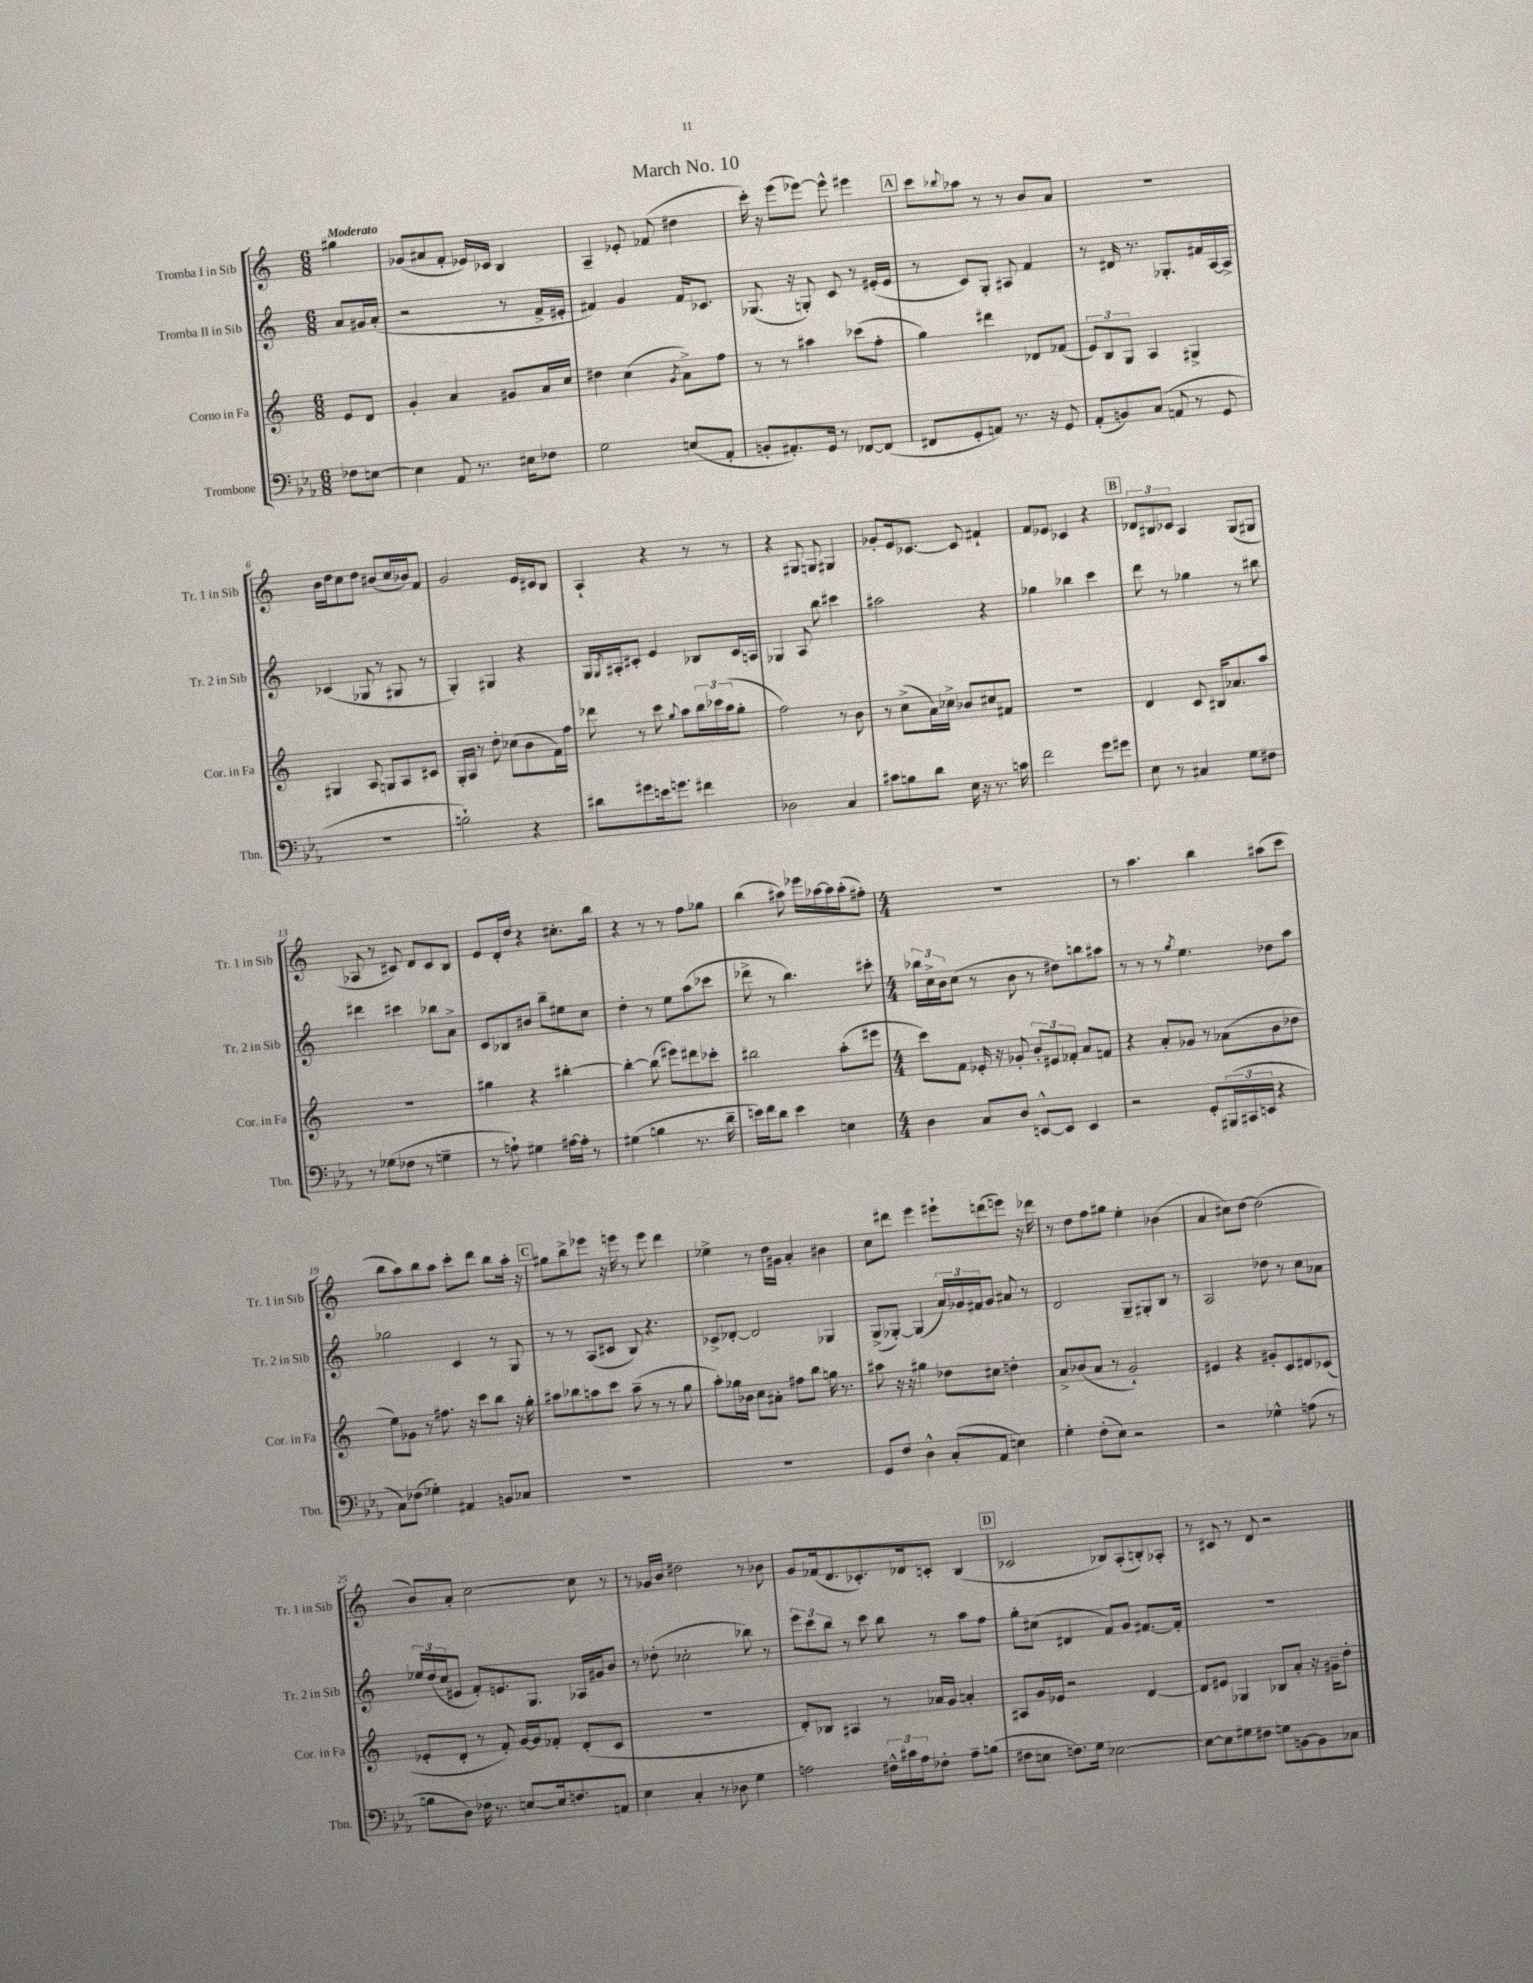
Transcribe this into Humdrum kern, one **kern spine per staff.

**kern	**kern	**kern	**kern
*part4	*part3	*part2	*part1
*staff4	*staff3	*staff2	*staff1
*I"Trombone	*I"Corno in Fa	*I"Tromba II in Sib	*I"Tromba I in Sib
*I'Tbn.	*I'Cor. in Fa	*I'Tr. 2 in Sib	*I'Tr. 1 in Sib
*clefF4	*clefG2	*clefG2	*clefG2
*k[b-e-a-]	*k[]	*k[]	*k[]
*M6/8	*M6/8	*M6/8	*M6/8
=	=	=	=
!	!	!	!LO:TX:a:B:t=Moderato
8F-X\L	8e/L	8a/L	4gg#X\
[8En\J	8d/J	16g#X/L	.
.	.	(16a'/JJ	.
=1	=1	=1	=1
4E\]	4g'/	2r	(8g-X/L
.	.	.	8a#X/
8AA-/	4a/	.	8f'/J
8.r	.	.	16e-X/LL)
.	.	.	16c-X/JJ
.	8g#X/L	8r	4B/
16E#X\KL	.	.	.
8F-X\J	16a/L	16f^/LL	.
.	16cc/JJ	16e#X'/JJ	.
=2	=2	=2	=2
2G\	4dd#X\	4f#X/)	4A~/
.	(4cc\	4g/	8e-X'/
.	.	.	(8f-X/
.	8qg/	.	.
(8En/L	8a^\L)	16f#/KL	4dd#X\
.	.	8.c-X/J	.
8AA-'/J	8ff\J	.	.
=3	=3	=3	=3
8BBn'/L	8r	(8.G-X/	16ccc'\)
.	.	.	16r
8.AA#X'/)	8r	.	(8eee\L
.	.	16r	.
.	4aa#X\	8Gn'/)	[8eee-X\J)
16GG/Jk	.	.	.
8r	.	8c/	8eee-^^\]
[8FF-X/L	(8ccc-X\L	8r	4eee#X\
(8FF-/J]	8ff'\J	(16e#X'/LL	.
.	.	16e#/JJ	.
!!LO:REH:place=s1:t=A
=4	=4	=4	=4
8FF#X/L	4gg\)	8r	8ccc\L
.	.	.	8qqbb-X/
8GG'/	.	8c/L)	8aa-X\J
8AAn/J)	4ddd#X\	8G'/J	8r
8.r	.	8A#X/	8r
.	8d-X/L	4f/	8b/L
16r	.	.	.
8GG/	(8f-X/J	.	8a/J
=5	=5	=5	=5
(8AA-'/L	12e/L)	8r	2.r
.	12B/	.	.
8BBn/)	.	16d#X/	.
.	12G/J	.	.
.	.	8.r	.
(8C/J	4A/	.	.
8AAn/	.	8.G-X'/L	.
8r	4G#X^/	.	.
.	.	16f#X/L	.
8GG/	.	[16A/	.
.	.	16A^/JJ]	.
!!LO:LB:g=z
=6	=6	=6	=6
2.r	4G#X/	(4c-X/	16b\LL
.	.	.	16dd\J
.	.	.	8cc\
.	8A/	8G-X/	8dd\J
.	8Gn/L	8r	(8b#X/L
.	8A/	8G#X/	16cc/L
.	.	.	16b-X/J)
.	8c#X/J	8r	8f/J
=7	=7	=7	=7
2Bn`\)	16G'/LL	4G'/)	2g/
.	16A/JJ	.	.
.	8r	.	.
.	8dd'\	4G#X/	.
.	(8cc-X\L	.	.
4r	8b\	4r	16e/LL
.	.	.	16c#X/J
.	16f\L)	.	8B/J
.	16ff\JJ	.	.
=8	=8	=8	=8
8d#X\L	8ddd-X\	16G/LL	4A`/
.	.	8qG/	.
.	.	16A#X'/J	.
8g#X\	8r	8c#X'/J	.
16en\k	8ccc\	4e/	4r
8.gn\J	.	.	.
.	8qqgg/	.	.
.	8aa\L	.	.
4f#X\	24bb\L	8B-X/L	8r
.	24ccc-X\	.	.
.	(24aa\J	.	.
.	8gg'\J	16c#/L	8r
.	.	16An/JJ	.
=9	=9	=9	=9
2D-X\	2ff\)	4G-X/	4r
.	.	8A/	8G#X/
.	.	8bb\	8Gn/
4C/	8r	4ccc#X\	4G#X/
.	8b\	.	.
=10	=10	=10	=10
8c#X\L	8r	2aa#X\	8g-X'/L
8Bn\	(8cc^\L	.	16e/k
.	.	.	[8.c-X/J
8d\J	16a\L)	.	.
.	16cc-X^\JJ	.	.
16E-\	8b-X/L	.	8c-/]
16r	.	.	.
8.r	8cc#X/	4r	4f#X`/
.	8f#X/J	.	.
16cn\	.	.	.
=11	=11	=11	=11
2f\	2.r	4gg-X\	8f/L
.	.	.	8e-X/J
.	.	4bb-X\	4c-X/
8g\L	.	4ccc\	4r
8g#X\J	.	.	.
!!LO:REH:place=s1:t=B
=12	=12	=12	=12
8E-\	4d/	8ddd\	12d-X/L
.	.	.	12B#X/
8r	.	8r	.
.	.	.	12c-X/J
4C#X/	8c/	4gg-X\	4A/
.	16B#X/KL	.	.
.	8.a-X/	.	.
8G\L	.	8r	(8G/L
8F#X\J	8aa/J	8bb#X\	8G#X/J
!!LO:LB:g=z
=13	=13	=13	=13
8r	2.r	4ddd#X\	8A-X/
(8G-X\L	.	.	8r
8F-X\J	.	4ccc#X\	8c#X/)
8r	.	.	8d/L
4Gn~\	.	8bb-X\L	8c#/
.	.	8a^\J	8B/J
=14	=14	=14	=14
8r	4gg#X\	8c/L	8e/L
8An`\)	.	8B-X/	16d'/L
.	.	.	16dd/JJ
4G#X\	4r	8b#X/J	4r
.	.	8bb~\L	.
[16A#X\LL	[4bb#X'\	8ee#X\	8.cc#X'\L
16A#'\JJ]	.	.	.
8r	.	8cc\J	.
.	.	.	16bb\Jk
=15	=15	=15	=15
(4G#X\	4bb#'\_	4dd'\	4r
4Bn\	(8bb#\]	8r	8r
.	8eee#X\L)	8ee\L	8r
8.r	8ddd#X\	(8aa\	8ff\L
.	8ccc-X'\J	8ccc-X\J	8gg-X\J
16d~\	.	.	.
=16	=16	=16	=16
16en\LL)	2bb#X\	8ddd-X^\	(4bb\
16f\J	.	.	.
8d\J	.	8r	.
4e\	.	4.bb\)	8aa#X\)
.	.	.	16eee-X\LL
.	.	.	[16aa-X\
4En\	(8aa'\L	.	16aa-\]
.	.	.	(16aa-'\J
.	8eee#X\J	8ccc#X'\	8ff#X'\J)
=17	=17	=17	=17
*M4/4	*M4/4	*M4/4	*M4/4
4D\	8ccc\L)	24bb-X\LL	1r
.	.	24cc^\	.
.	.	24b\J	.
.	8f\J	(8cc\J	.
8C/L	16e-X'/	8r	.
.	16r	.	.
8D/J	8g-X'/	8b\	.
[8EEn^^/L	12b'/L	8r	.
.	12e#X/	.	.
8EE/J]	.	8dd#X\L)	.
.	12f-X'/J	.	.
4EE/	8a/L	8bbn\	.
.	8fn/J	8aa#X\J	.
=18	=18	=18	=18
2r	4r	8r	8r
.	.	8r	4.aa\
.	8a'/L	8r	.
.	.	8qgg/	.
.	8g-X/J	4.ee\	.
8GG'/L	8r	.	4bb\
(24BBB#X/L	(8a-X\L	.	.
24CC#X/	.	.	.
24EEn/JJ	.	.	.
4r	8b\	8dd-X\L	(8aa#X\L
.	8dd-X\J	8aa\J	8ccc\J
!!LO:LB:g=z
=19	=19	=19	=19
8C\L)	8ee\L)	2gg-X\	8bb\L
(8F-X\J	8g-X\J	.	8aa\)
4G-X'\)	8r	.	8bb\
.	8.ff#X\	.	8aa\J
4AA#X/	.	4c/	8ccc'\L
.	16r	.	.
.	8ccc\L	.	8ddd\J
8BBn/L	8bb\J	8r	8bb\L
8C-X/J	16r	8G/	16aa'\Jk
.	16gg'\	.	16r
!!LO:REH:place=s1:t=C
=20	=20	=20	=20
1r	8aa#X\L	8r	8gg#X\L
.	8bb-X\	8r	8bb^\
.	8aan\	(8A/L	8eee-X\J
.	8ccc\J	8c#X/J	16r
.	.	.	16eeen\
.	(8aa~\	8B/)	8r
.	8r	4.r	8eee\
.	8r	.	4ddd\
.	8gg\	.	.
=21	=21	=21	=21
1r	8aa'\L)	8c-X^/L	4ee-X^\
.	16gg-X\L	[8d-X'/J	.
.	16b-X\JJ	.	.
.	8cc\L	2d-/]	8r
.	8a#X'\J	.	16dd\LL
.	.	.	16g#X\JJ
.	8ff#X\L	.	4a'/
.	8bb\J	.	.
.	16ggn\	4G-X/	4b#X\
.	8.r	.	.
=22	=22	=22	=22
8GG/L	8aa#X\	(8G^/L	8cc\L
8F/J	16r	[8G-X'/J)	8ddd#X\J
.	16r	.	.
4D^^\	4gg#X\	(4G-/]	4eee\
(8C'/L	8dd-X\L	24a/LL)	8eee#X`\L
.	.	24g-X/	.
.	.	24f#X/J	.
8AA-/J	8cc#X\J	8g-/J	(8dddn\
4En\)	4ddn'\	8a#X/	8eeen\J)
.	.	8r	16r
.	.	.	16ddd-X\
=23	=23	=23	=23
4G'\	8a^/L	2d/	8r
.	(8b-X/	.	8dd\L
(8F'\L	8a/J	.	8ff\
8E-\J)	8r	.	8gg#X\J
2r	2g`/)	8G~/L	4ee'\
.	.	8G#X'/	.
.	.	8B/J	(4b-X\
.	.	8r	.
=24	=24	=24	=24
2r	4e#X/	2A/	4a/
.	4r	.	8cc#X\L)
.	.	.	[8dd\J
4G-X^^\	8g#X'/L	8dd-X\	(2dd\]
.	8c/	8r	.
(8An\	8d#X/	8cc\L	.
8r	(8c-X/J	8a-X\J	.
!!LO:LB:g=z
=25	=25	=25	=25
8Bn\L	8e-X'/L	24ee-X/LL	8b/L)
.	.	(24dd/	.
.	.	24cc/J	.
8D\J)	8d'/J	8e#X/J	8a'/J
16F-X\	8r	8f'/L)	[2cc\
8.r	.	.	.
.	8f'/)	8.en/	.
[8En/L	[16g/LL	.	.
.	16g/J]	8.G/J	.
16E/k]	8f-X'/J	.	.
8.Fn/	.	.	.
.	(8d'/L	16A-X/LL	8cc\]
.	.	16g#X/J	.
8AAn/J	8c/J	8b/J	8r
=26	=26	=26	=26
4E-\	1r	8r	8r
.	.	(8dd-X'\	16g-X/LL
.	.	.	16b/JJ
4C'/	.	2cc-X'\	2dd#X\
8r	.	.	.
8D-X\	.	.	.
4G\	.	8bb-X\)	8r
.	.	8r	8b-X\
=27	=27	=27	=27
2An\	8d'/L)	12eee\L	8g/L
.	.	12ccc\	.
.	8B-X/J	.	(16f-X/k
.	.	12bb\J	.
.	.	.	8.d/
.	4A#X/	8r	.
.	.	8ccc\	8.c-X'/)
24F#X^^\LL	8r	8bb\	.
24c#X\	.	.	.
.	.	.	16d-X/k
24A\J	.	.	.
8F-X'\J	16a-X/LL	8r	8cn'/J
.	16g/JJ	.	.
8A~\L	4an'/	8aa\L	(4B/
(8Bn\J	.	8ff\J	.
!!LO:REH:place=s1:t=D
=28	=28	=28	=28
8F#X\L	8A#X/L	8gg'\L	2c-X/
8En\J	16g/L	(8cc#X\J	.
.	16e-X/JJ	.	.
8.Fn\L)	2r	4d#X/	.
16G\Jk	.	.	.
[2E-X\	.	8f/L)	8B-X/L)
.	.	8g/J	(8A'/
.	[4d/	[8.f#X/L	8Bn'/)
.	.	.	8A-X'/J
.	.	16f#'/Jk]	.
=29	=29	=29	=29
8E-\L_	8d/L]	1r	8r
8E-\]	8e#X/J	.	8c#X/
8G#X\	4G-X/	.	8r
8F#X\J	.	.	8d/
8Gn\L	8B-X/L	.	2r
[8BBn\	8a'/J	.	.
8BB\]	16r	.	.
.	16g#X~\KL	.	.
8C-X\J	8dd'\J	.	.
==	==	==	==
*-	*-	*-	*-
